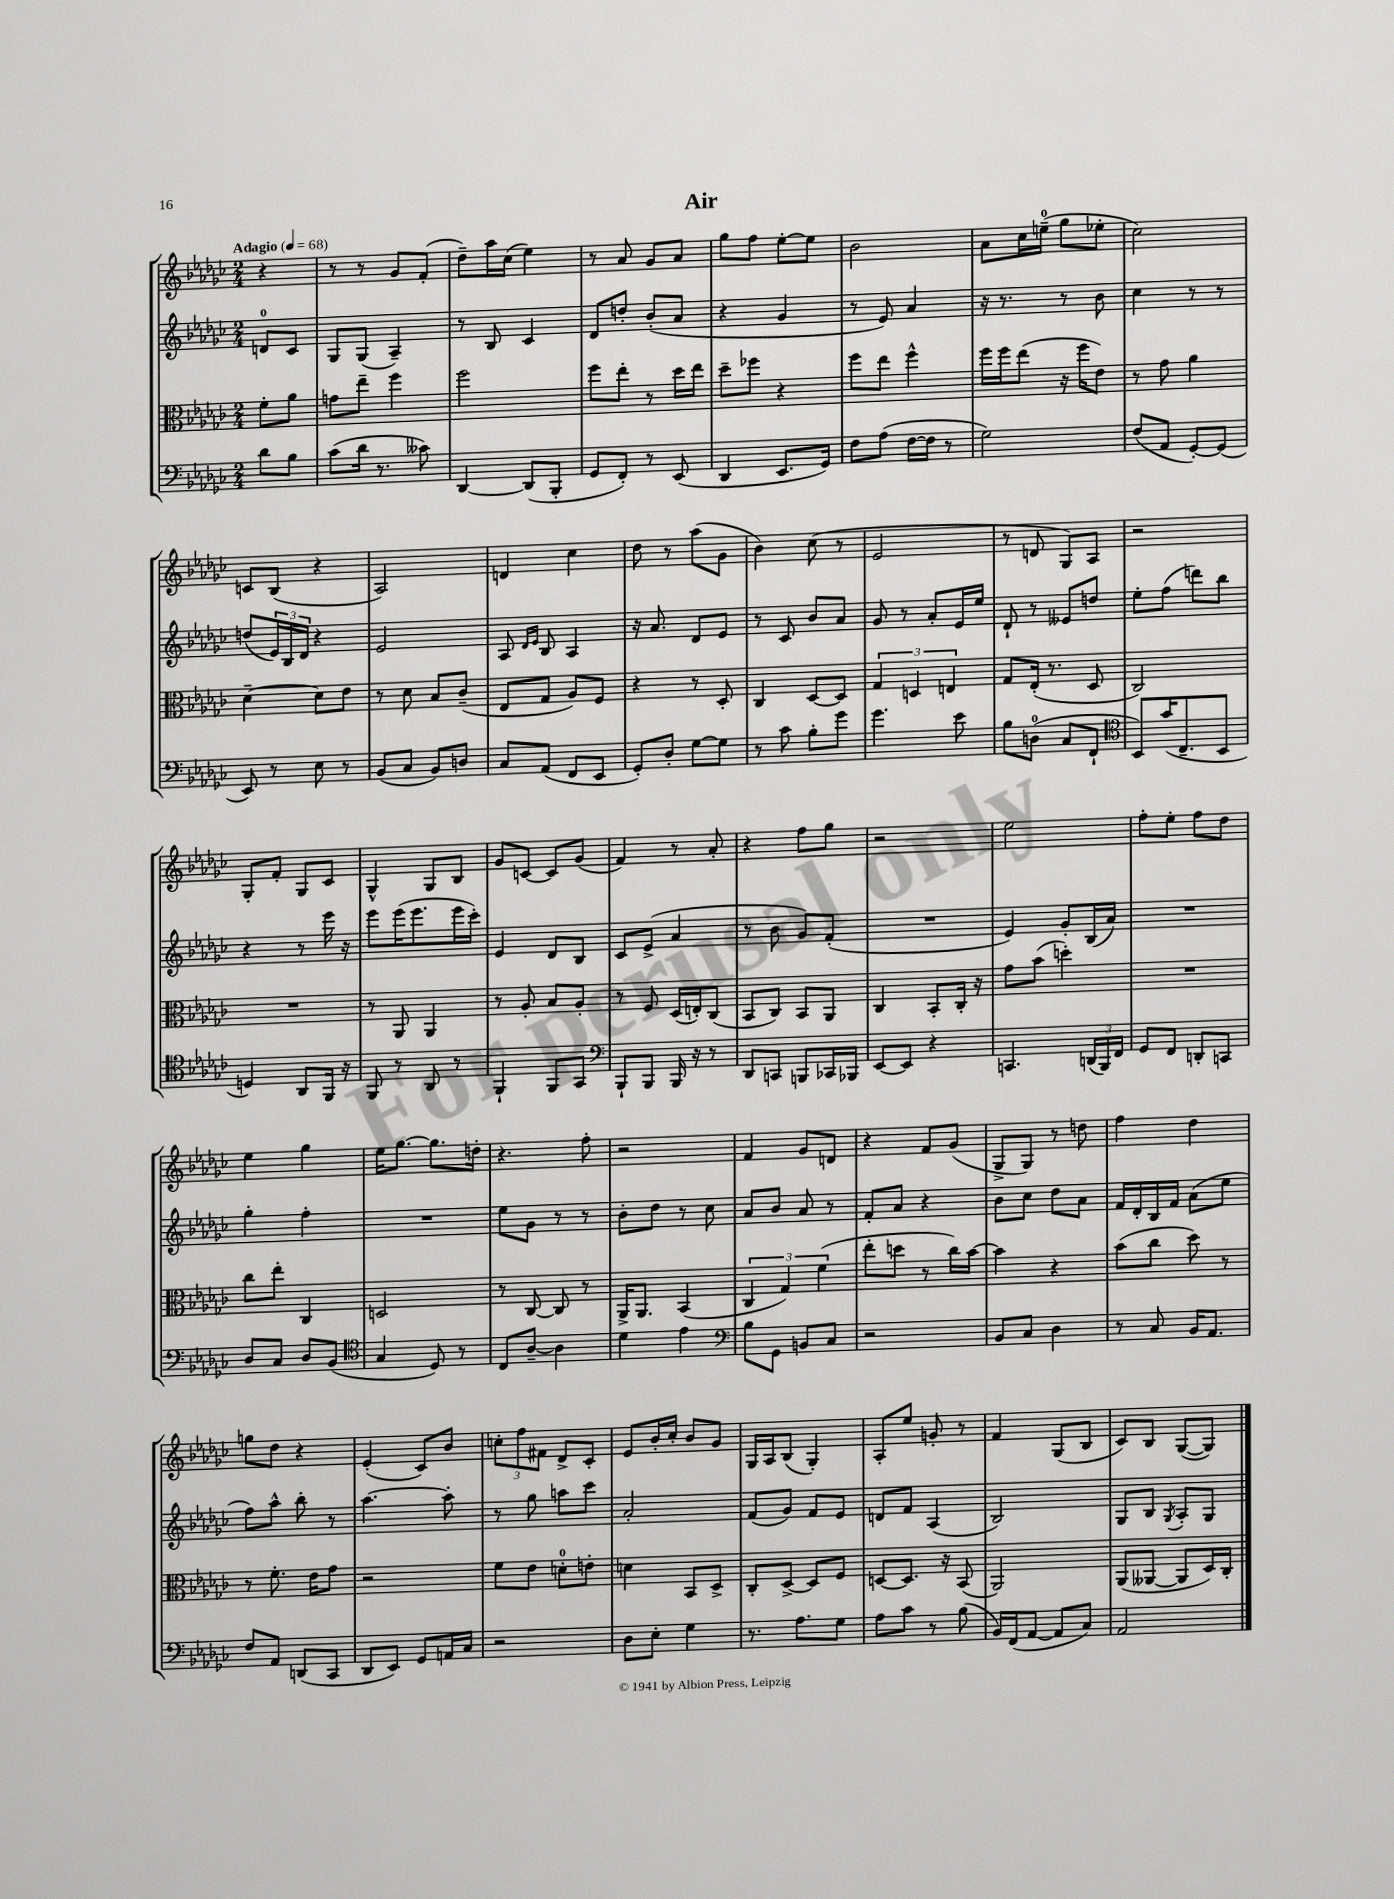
\header { title = "Air" }
<<
\new StaffGroup <<
\new Staff = "s0" {
    \clef treble \key ges \major \numericTimeSignature \time 2/4 \partial 4 \tempo "Adagio" 4 = 68
    r4 |
    r8 r8 ges'8 f'8-.( |
    des''8--) aes''16 ces''16( ees''4) |
    r8 aes'8 ges'8 aes'8 |
    ges''8 f''8 ees''8~-. ees''8 |
    bes'2 |
    aes'8 ces''16 e''16-0--( ges''8 ees''8-. |
    ces''2) |
    c'8 bes8( r4 |
    aes2) |
    d'4 ces''4 |
    des''8 r8 aes''8( ges'8 |
    bes'4) ces''8( r8 |
    ees'2 |
    r8 d'8 ges8) aes8 |
    r2 |
    ges8-. f'8-. ges8 ces'8 |
    ges4-^ ges8 bes8 |
    ges'8 c'8~ c'8 ges'8( |
    f'4) r8 aes'8-. |
    r4 f''8 ges''8 |
    r2 |
    ees''2 |
    f''8-. ees''8-. f''8 des''8 |
    ees''4 ges''4 |
    ees''16 ges''8.~ ges''8. d''16-. |
    r4. f''8-. |
    r2 |
    f'4 ges'8 d'8 |
    r4 f'8 ges'8( |
    ges8-> ges8) r8 d''8 |
    f''4 des''4 |
    g''8 des''8 r4 |
    ees'4-.( ces'8) bes'8 |
    \tuplet 3/2 { c''8-. f''8 fis'8 } des'8-> ces'8-. |
    ees'8 bes'16-. ces''16-. bes'8 ges'8 |
    ges16 aes16 bes8( ges4-.) |
    aes8-. ees''8 g'8-. r8 |
    f'4 ges8( bes8 |
    ces'8) bes8 ges8~( ges8) \bar "|." |
}
\new Staff = "s1" {
    \clef treble \key ges \major \numericTimeSignature \time 2/4 \partial 4
    d'8-0 ces'8 |
    ges8 ges8( aes4--) |
    r8 bes8 ces'4 |
    des'8 d''8-. bes'8-.( aes'8 |
    r4 ges'4 |
    r8 ees'8) aes'4 |
    r16 r8. r8 bes'8 |
    ces''4 r8 r8 |
    d''8( \tuplet 3/2 { ees'16) bes16 des'16 } r4 |
    ees'2 |
    aes8 \grace { des'16 ees'16 } bes8 aes4 |
    r16 aes'8. des'8 ees'8 |
    r8 ces'8 bes'8 aes'8 |
    ges'8 r8 aes'8-. ees'16 ees''16 |
    des'8-! r8 eeses'8 d''8 |
    ees''8-. f''8( d'''8) bes''8 |
    r4 r8 ees'''16 r16 |
    ees'''8 ees'''16( ees'''8. ees'''16 ces'''16-.) |
    ees'4 des'8 bes8 |
    ces'8 ees'8->( aes'4 |
    r8 bes'8 ges'8) f'8-.( |
    R2 |
    ees'4) ges'8-. bes16( aes'16) |
    R2 |
    ges''4-. f''4-. |
    R2 |
    ees''8 ges'8 r8 r8 |
    bes'8-. des''8 r8 ces''8 |
    aes'8 bes'8 aes'8 r8 |
    f'8-. aes'8 r4 |
    bes'8 ces''8 des''8 aes'8 |
    f'16 des'16-. bes16 f'16 aes'8( ees''8 |
    f''8) aes''8-^ bes''8-. r8 |
    aes''4.~ aes''8-. |
    r8 ges''8 a''8 ces'''8 |
    aes'2-. |
    f'8( ges'8) f'8 ees'8 |
    d'8 f'8 aes4( |
    bes2) |
    ges8 bes8 \acciaccatura { ges8 } aes8-. ges8 \bar "|." |
}
\new Staff = "s2" {
    \clef alto \key ges \major \numericTimeSignature \time 2/4 \partial 4
    f'8-. aes'8 |
    g'8 ees''8-- f''4 |
    f''2 |
    f''8 ees''8-. r8 des''16 ees''16 |
    des''8-- fes''8 r4 |
    f''8 ees''8 f''4-^ |
    f''16 f''16 ees''8( r16 f''16 ees'8) |
    r8 ges'8 aes'4 |
    des'4~-- des'8 ees'8 |
    r8 des'8 bes8 ces'8--( |
    ees8 ges8 aes8) f8 |
    r4 r8 des8-. |
    ces4 des8~ des8 |
    \tuplet 3/2 { ges4 d4 e4 } |
    ges8 ees16-.( r8. des8 |
    ces2) |
    R2 |
    r8 aes,8 aes,4 |
    r8 aes8-. bes8 aes8-. |
    r8 f8 des16( e16-.) ces8( |
    bes,8 ces8) bes,8 aes,8 |
    ces4 bes,8-. ces16-. r16 |
    ges'8 bes'8( d''4-.) |
    R2 |
    ces''8 ees''8-. ces4 |
    d2 |
    r8 ces8~ ces8 r8 |
    aes,16-> aes,8. bes,4( |
    \tuplet 3/2 { ces4 ges4) f'4( } |
    ees''8-. d''8 r8 ces''16) bes'16~ |
    bes'4 r4 |
    bes'8( ces''8 des''8) r8 |
    r8 f'8.-. ees'16 ges'8 |
    r2 |
    f'8 ees'8 d'8-0-. e'8-. |
    d'4 bes,8 des8-> |
    ces8-. des8~-> des8 f8 |
    d8~ d8. r16 bes,8( |
    aes,2) |
    aes,8( aeses,8~ aeses,8 des16) ces16-. \bar "|." |
}
\new Staff = "s3" {
    \clef bass \key ges \major \numericTimeSignature \time 2/4 \partial 4
    des'8 bes8 |
    ces'8( des'16 r8. ceses'8) |
    des,4~ des,8( bes,,8-. |
    ges,8 f,8-.) r8 ees,8( |
    des,4 ees,8. ges,16) |
    f8 aes8( f16~ f16 r8 |
    ges2) |
    f8( aes,8 ges,8~-.) ges,8( |
    ees,8) r8 ees8 r8 |
    bes,8( ces8 bes,8) d8 |
    ces8 aes,8( f,8 ees,8 |
    ges,8-.) des8-. ges8~ ges8 |
    r8 ces'8 bes8-. ges'8 |
    ges'4. ees'8 |
    bes8 d8-0( ces8 f,8-! |
    \clef tenor bes,8) ges'16( ces8.-- bes,8 |
    d4) aes,8 f,16 r16 |
    f,8 r8 aes,8 r8 |
    f,4-! f,8 ges,8 |
    \clef bass bes,,8-! bes,,8 bes,,16 r16 r8 |
    des,8 c,8 b,,8 ces,16 bes,,16 |
    ees,8~ ees,8 r4 |
    c,4. \tuplet 3/2 { d,16( bes,,16) f,16 } |
    ges,8 f,8 d,8-. c,8 |
    des8 ces8 des8 bes,8( |
    \clef tenor ges4 des8) r8 |
    ces8 aes8~-- aes4 |
    des'4 ees'4 |
    \clef bass bes8 ges,8 b,8 ces8 |
    r2 |
    bes,8 ces8 des4 |
    r8 ces8 bes,16 aes,8. |
    f8 aes,8 d,8( ces,8 |
    des,8 ees,8) ges,8 a,16 ces16 |
    r2 |
    des8 ees8-. ges4 |
    r8. aes8. ges8 |
    aes8 ces'8 r8 bes8( |
    bes,16) f,16( aes,8~ aes,8 ces8) |
    aes,2 \bar "|." |
}
>>
>>
\layout { \context { \Score \remove "Bar_number_engraver" } }
